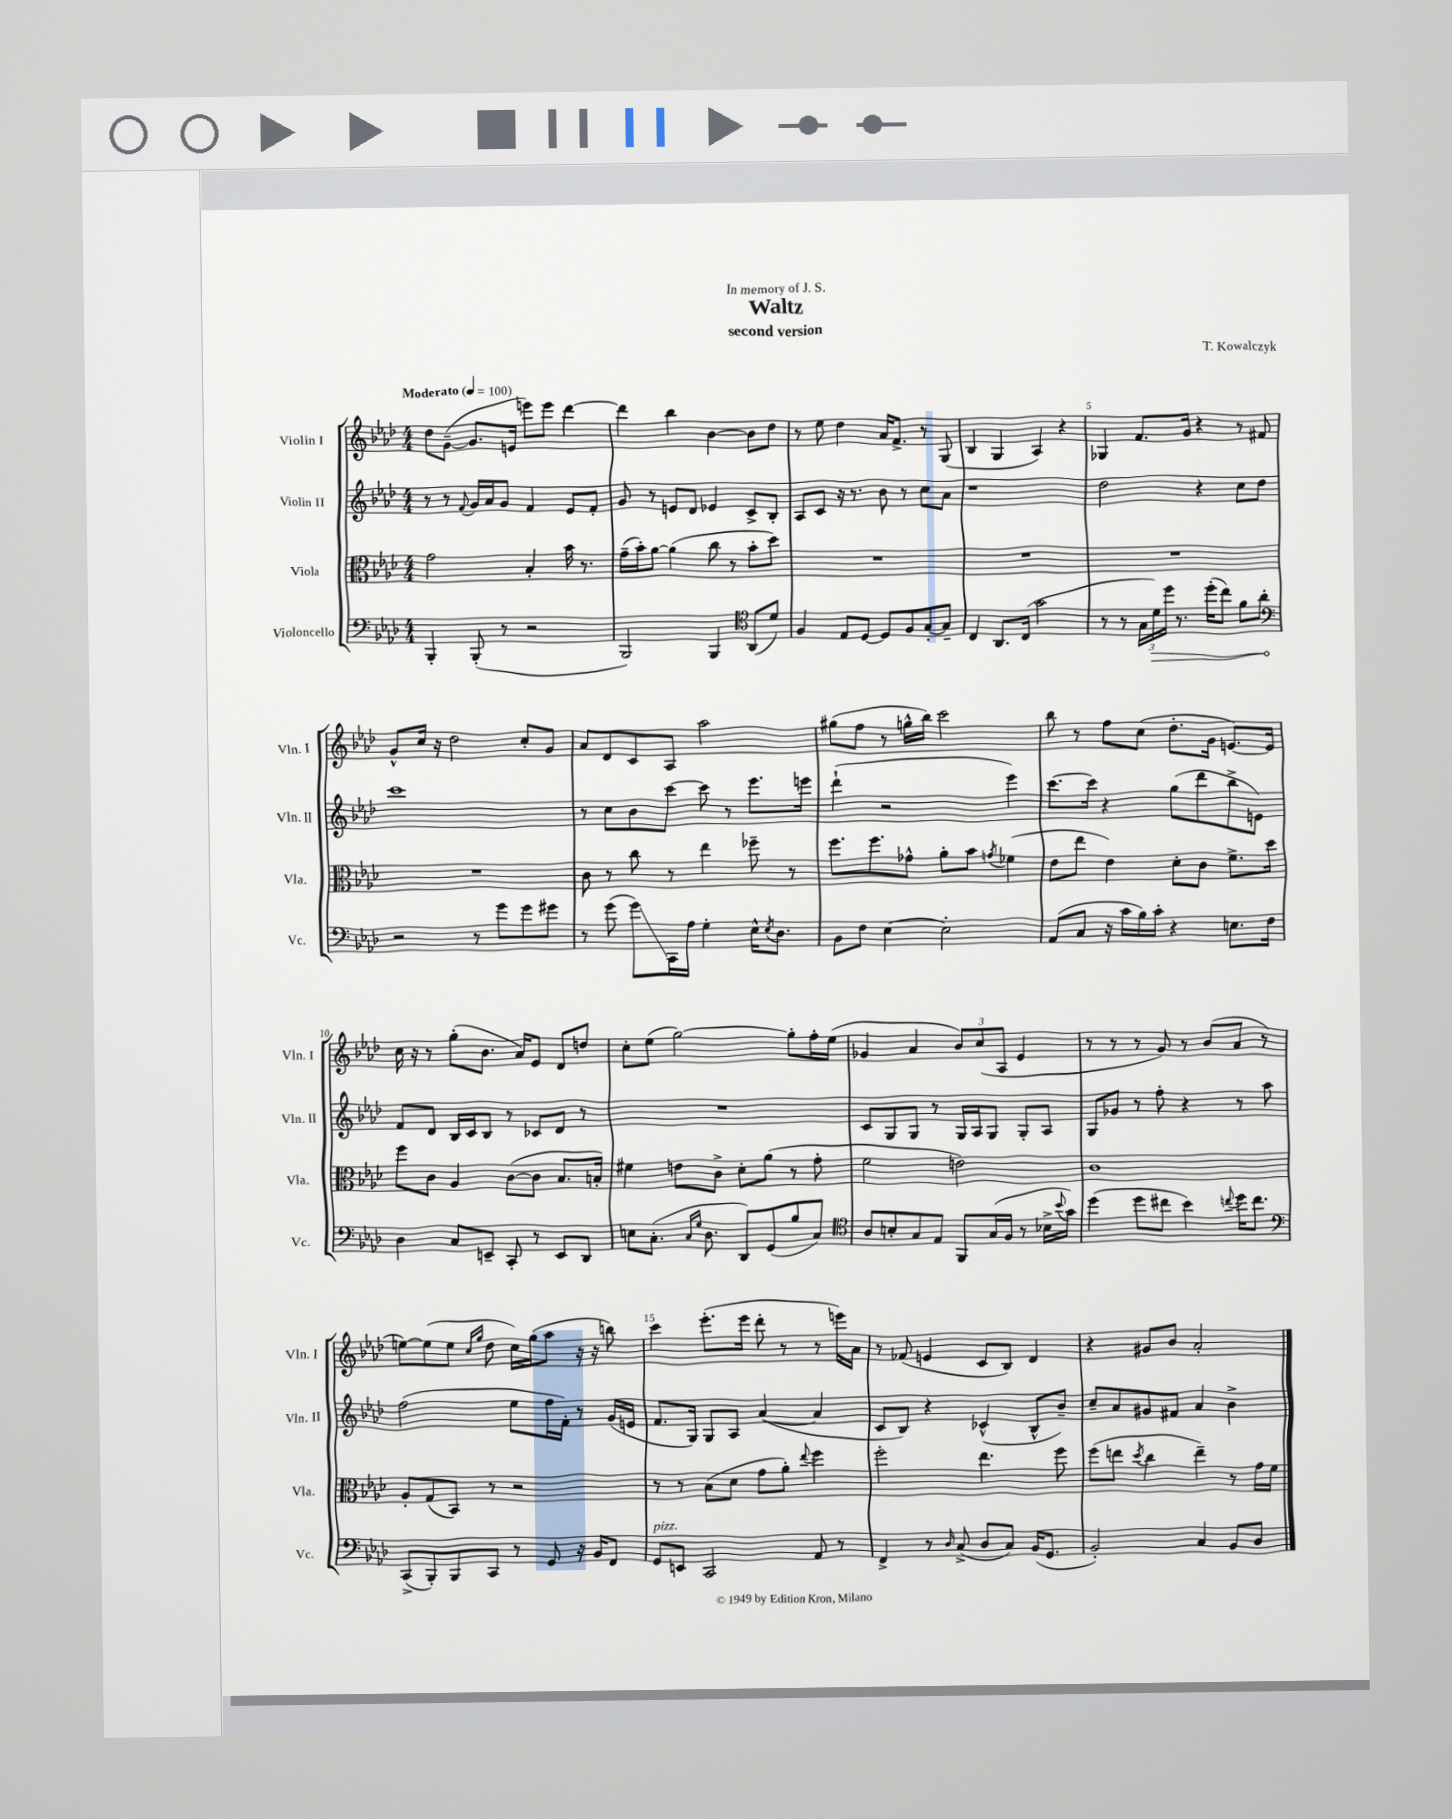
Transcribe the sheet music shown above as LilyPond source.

\header { title = "Waltz" composer = "T. Kowalczyk" subtitle = "second version" dedication = "In memory of J. S." }
<<
\new StaffGroup <<
\new Staff = "s0" \with { instrumentName = "Violin I" shortInstrumentName = "Vln. I" } {
    \clef treble \key aes \major \numericTimeSignature \time 4/4 \tempo "Moderato" 4 = 100
    des''8 g'8~--( g'8. e'16 e'''8) e'''8 des'''4~ |
    des'''4 bes''4 bes'4~ bes'8 des''8 |
    r8 ees''8 des''4 aes'16 f'8.-> r8 g8( |
    bes4 g4 aes4) r4 |
    ges4 f'8. g'16 r4 r8 fis'8 |
    g'8-^ c''16 r16 des''2 c''8-. g'8 |
    aes'8 des'8 c'8 aes8 aes''2 |
    gis''8( f''8 r8 g''16-^ bes''16) c'''2 |
    bes''8 r8 f''8 c''8( des''8.-. g'16 e'8.~) e'16 |
    c''16 r16 r8 g''8-.( bes'8. aes'16) ees'8 des'8 d''8 |
    c''8-. ees''8( g''2~) g''8-. f''16-. ees''16( |
    ges'4 aes'4 \tuplet 3/2 { bes'8) c''8( aes8 } ees'4 |
    r8 r8 r8 g'8) r8 bes'8( aes'8 r8 |
    e''8~) e''8( e''8 \grace { c''16 g''16 } des''8 c''16) g''16( aes''8 r16 r16 b''8) |
    c'''4 ees'''8.-.( ees'''16 des'''8-. r8 r8 e'''16) aes'16 |
    r8 fes'8( e'4 c'8 bes8) des'4 |
    r4 gis'8 bes'8 aes'2-. \bar "|." |
}
\new Staff = "s1" \with { instrumentName = "Violin II" shortInstrumentName = "Vln. II" } {
    \clef treble \key aes \major \numericTimeSignature \time 4/4
    r8 r8 \appoggiatura { f'8 } g'16 aes'16 g'8 f'4 ees'8 f'8-. |
    g'8 r8 e'8 des'8 ees'4 c'8-> bes8-. |
    aes8 c'8 r16 r8. bes'8 r8 c''8 aes'8 |
    r1 |
    des''2 r4 c''8 des''8 |
    c'''1 |
    r8 c''8 bes'8 c'''8~ c'''8 r8 ees'''8. e'''16 |
    des'''4-!( r2 ees'''4) |
    c'''8.~ c'''16 r4 g''8( des'''8 bes''8-> e'8) |
    f'8 des'8 bes16 c'16 bes8 r8 ces'8 des'8 r8 |
    R1 |
    c'8 g8 g8 r8 g16 aes16 g8 g8-. aes8 |
    g8 ges'8 r8 f''8-. r4 r8 aes''8 |
    f''2( ees''8 f''16 f'16-.) r8 g'16( e'16 |
    f'8. g16) g8 aes8 aes'4~( aes'4 |
    c'8 bes8) r4 ces'4-^( bes8-^ bes'8--) |
    c''8-- aes'8 gis'8 fis'8 aes'4 bes'4-> \bar "|." |
}
\new Staff = "s2" \with { instrumentName = "Viola" shortInstrumentName = "Vla." } {
    \clef alto \key aes \major \numericTimeSignature \time 4/4
    g'2 bes4-. bes'16 r8. |
    g'16--( bes'16-.) aes'8~ aes'4( c''8 r8 bes'8-. des''8) |
    R1 |
    R1 |
    R1 |
    R1 |
    c'8 r8 c''8 r8 ees''4 fes''8-- r8 |
    f''8. f''8. ges'8-^ aes'8-. bes'8 \acciaccatura { g'8 } fes'4( |
    ees'8 ees''8 ees'4) des'8-. c'8 f'8.-> des''16 |
    f''8 c'8 aes4 c'8~( c'8 bes8. b16-.) |
    fis'4 e'8 c'8-> des'8-. aes'8( r8 g'8-. |
    f'2 e'2) |
    c'1 |
    aes8-. g8( bes,8) r8 r2 |
    r8 r8 bes8( des'8 g'8 aes'8-.) \appoggiatura { ees''8 } f''4 |
    f''2-. ees''4. f''8 |
    f''8( e''8 \acciaccatura { des''8 } c''4 e''4--) r8 g'16 f'16 \bar "|." |
}
\new Staff = "s3" \with { instrumentName = "Violoncello" shortInstrumentName = "Vc." } {
    \clef bass \key aes \major \numericTimeSignature \time 4/4
    bes,,4-. bes,,8-.( r8 r2 |
    bes,,2) bes,,4 \clef tenor aes,8( des'8) |
    f4 ees8 des8~ des8 f8 g8~-. g8-- |
    c4 aes,8. c16( g'2 |
    r8 r8 \tuplet 3/2 { g16 \once \override Hairpin.circled-tip = ##t des'16\>) des''16 } r8. des''16-.( c''8) f'8 aes'8-.\! |
    \clef bass r2 r8 g'8 g'8 gis'8 |
    r8 g'8( g'8\glissando) c,16 aes16 g4-. ees16-^ \acciaccatura { ees8 } des8. |
    bes,8 f8 ees4~ ees2-. |
    aes,8( c8 r16 c'16 bes16) c'16-. r4 e8. f16 |
    des4 c8 e,8-- c,8-. r8 e,8 des,8 |
    e8 c8.-.( \grace { c16 g16 } des8. des,8) g,8( bes8 c8) |
    \clef tenor aes8 b8-. g8 ees8 f,8 g16( f16 r8 bes16-> \appoggiatura { bes'8 } g'16) |
    des''4( des''8 cis''8 bes'4) \appoggiatura { c''8 } des''16 c''8. |
    \clef bass c,8->( bes,,8-.) bes,,8 c,8 r8 g,8 r16 bes,16 f,8 |
    g,8^\markup { \italic "pizz." } e,8 c,2 aes,8 r8 |
    f,4-> r8 \grace { des16 } c8->( des8 c8) bes,16( g,8. |
    bes,2-.) c4 bes,8 des8 \bar "|." |
}
>>
>>
\layout { \context { \Score \override BarNumber.break-visibility = ##(#f #t #t) barNumberVisibility = #(every-nth-bar-number-visible 5) } }
